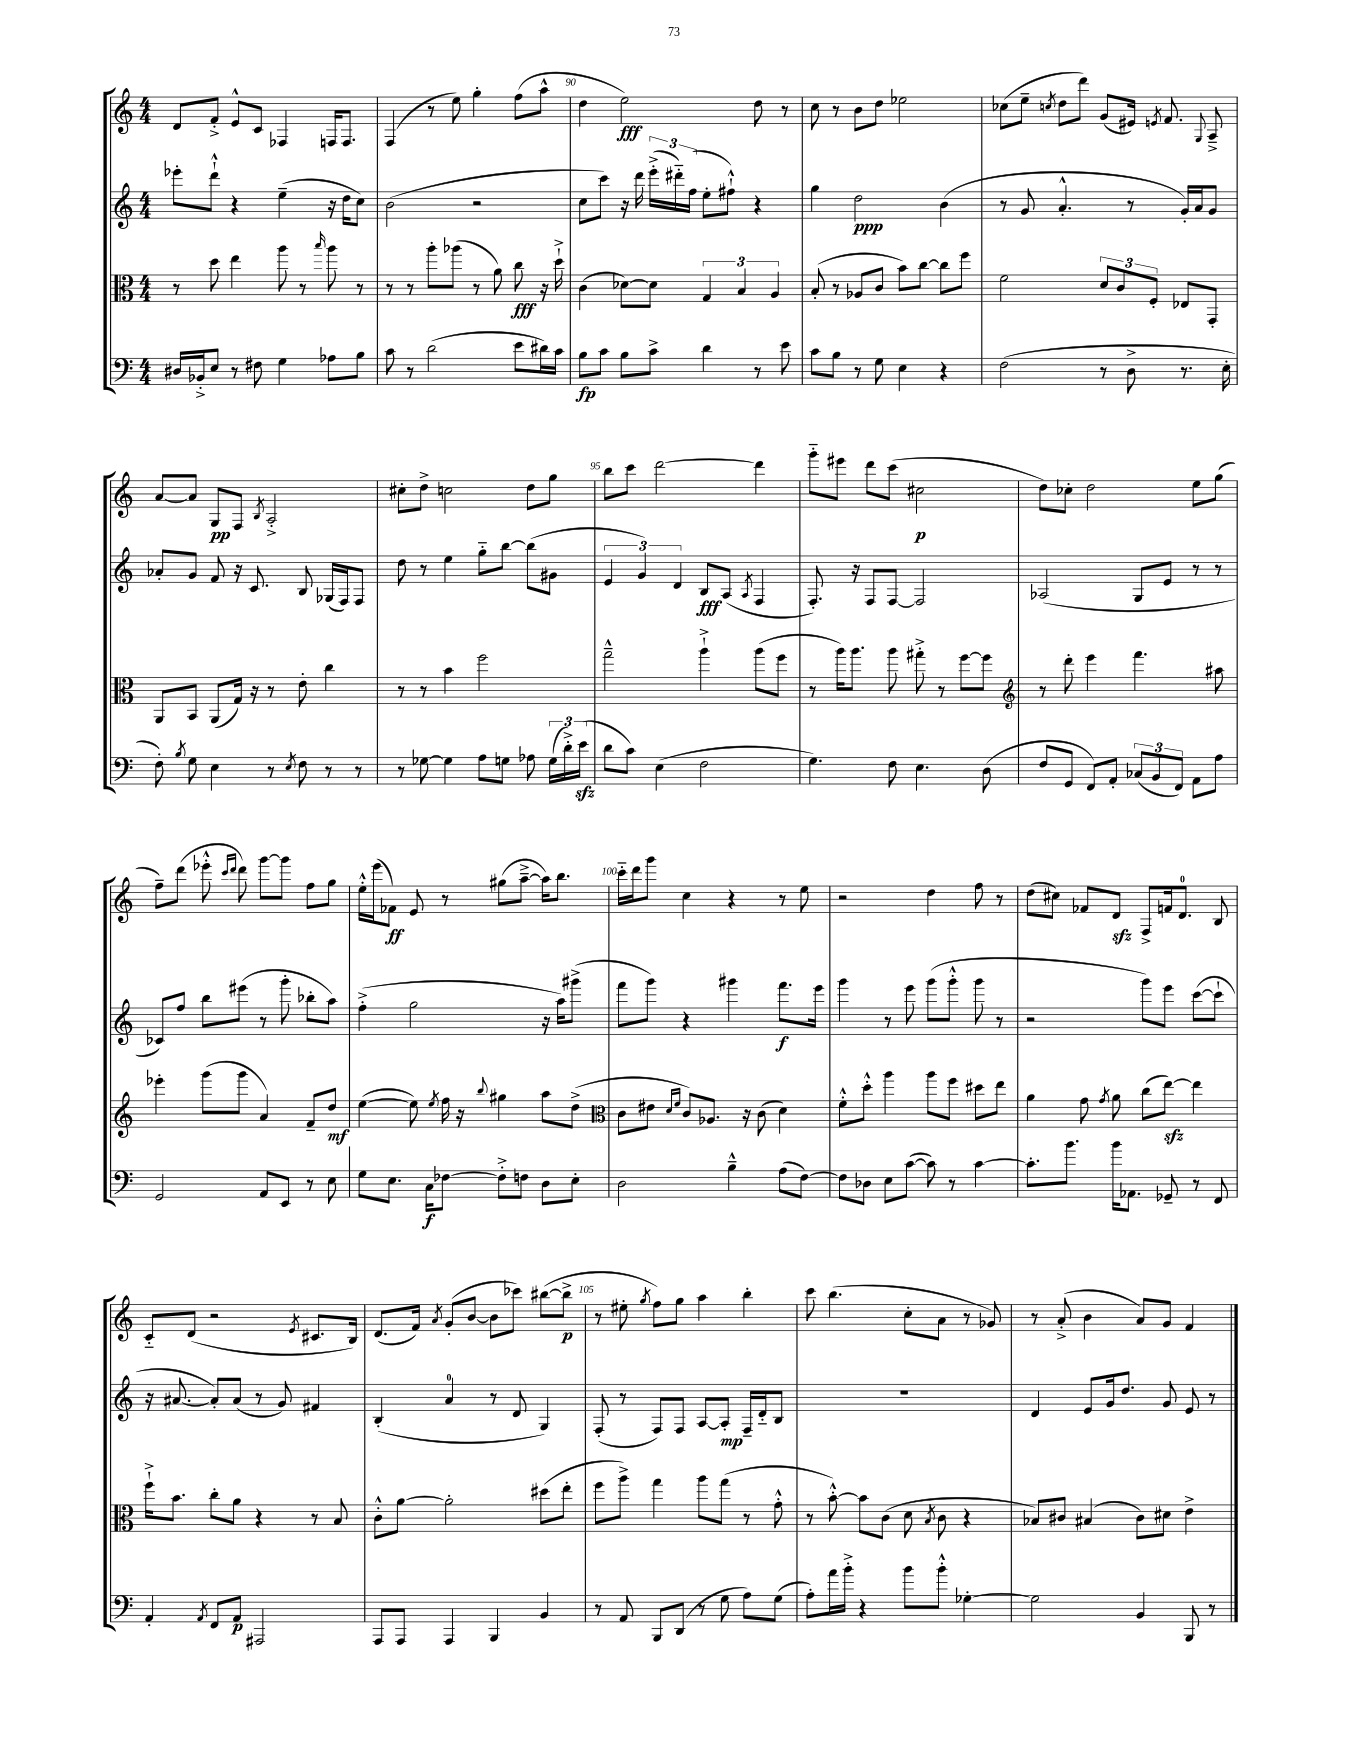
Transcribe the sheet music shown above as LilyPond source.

<<
\new StaffGroup <<
\new Staff = "s0" {
    \clef treble \key c \major \numericTimeSignature \time 4/4
    \autoBeamOff d'8[ f'8]-.-> e'8[-^ c'8] fes4 f16[ f8.] |
    f4( r8 e''8) g''4-. f''8[( a''8]-^ |
    d''4 e''2\fff) d''8 r8 |
    c''8 r8 b'8[ d''8] ees''2 |
    ces''8[( e''8]-- \acciaccatura { c''8 } d''8[ d'''8]) g'8[( eis'16]) \acciaccatura { e'8 } f'8. \appoggiatura { g8 } a8---> |
    a'8[~ a'8] g8[\pp f8] \acciaccatura { b8 } a2-.-> |
    cis''8[-. d''8]-> c''2 d''8[ g''8] |
    b''8[ c'''8] d'''2~ d'''4 |
    g'''8[-_ eis'''8] d'''8[ c'''8]( cis''2\p |
    d''8[) ces''8]-. d''2 e''8[ g''8]( |
    f''8[--) d'''8]( ees'''8-.-^ \grace { c'''16[ d'''16] } d'''8) g'''8[~ g'''8] f''8[ g''8] |
    e''16[-.-^ e'''16( fes'8]\ff) e'8 r8 gis''8[( a''8]~---> a''16[) b''8.] |
    c'''16[-_ d'''16 g'''8] c''4 r4 r8 e''8 |
    r2 d''4 f''8 r8 |
    d''8[( cis''8]) fes'8[ d'8]\sfz f8[-> f'16 d'8.]-0 b8 |
    c'8[-_ d'8]( r2 \acciaccatura { e'8 } cis'8.[ b16]) |
    d'8.[( f'16]) \acciaccatura { a'8 } g'8[-.( b'8]~ b'8[ ces'''8]) bis''8[~( bis''8]->\p |
    r8 eis''8-. \acciaccatura { g''8 } f''8[) g''8] a''4 b''4-. |
    c'''8 b''4.( c''8[-. a'8] r8 ges'8) |
    r8 a'8-.->( b'4 a'8[) g'8] f'4 \bar "|." |
}
\new Staff = "s1" {
    \clef treble \key c \major \numericTimeSignature \time 4/4
    \autoBeamOff ees'''8[-. d'''8]-!-^ r4 e''4--( r16 d''16[ c''8]) |
    b'2( r2 |
    c''8[ c'''8]) r16 d'''16 \tuplet 3/2 { e'''16[-.->( dis'''16-_) f''16]( } e''8[-. fis''8]-!-^) r4 |
    g''4 d''2\ppp b'4( |
    r8 g'8 a'4.-.-^ r8 g'16[-.) a'16 g'8] |
    aes'8[-. g'8] f'8 r16 c'8. b8 ges16[( f16) f8] |
    d''8 r8 e''4 g''8[-_ b''8]~ b''8[( gis'8] |
    \tuplet 3/2 { e'4 g'4) d'4 } b8[\fff a8]( \acciaccatura { a8 } f4 |
    f8.-.) r16 f8[ f8]~ f2 |
    aes2( g8[ e'8] r8 r8 |
    ces'8[) f''8] b''8[ eis'''8]( r8 g'''8-. bes''8[-. a''8]) |
    f''4-.->( g''2 r16 a''16[) gis'''8]->( |
    f'''8[ g'''8]) r4 gis'''4 f'''8.[\f e'''16] |
    g'''4 r8 e'''8 g'''8[( g'''8]-.-^ g'''8 r8 |
    r2 g'''8[) e'''8] c'''8[~( c'''8]-! |
    r16 ais'8.~ ais'8[-.) ais'8]( r8 g'8) fis'4 |
    b4-.( a'4-0 r8 d'8 g4) |
    f8-.( r8 f8[) f8] a8[~ a8]-.\mp f16[-- d'16-_ b8] |
    R1 |
    d'4 e'8[ g'16 d''8.] g'8 e'8 r8 \bar "|." |
}
\new Staff = "s2" {
    \clef alto \key c \major \numericTimeSignature \time 4/4
    \autoBeamOff r8 d''8 e''4 a''8 r8 \grace { b''16 } a''8 r8 |
    r8 r8 a''8[-. aes''8]( r8 a'8) c''8\fff r16 d''16-!-> |
    c'4( des'8[~) des'8] \tuplet 3/2 { g4 b4 a4 } |
    b8-.( r8 aes8[ c'8] b'8[) c''8]~ c''8[ f''8] |
    f'2 \tuplet 3/2 { d'8[ c'8 f8]-. } ees8[ g,8]-. |
    a,8[ b,8] a,8[( g16]) r16 r8 e'8-. c''4 |
    r8 r8 b'4 f''2 |
    g''2---^ a''4-!-> a''8[( f''8] |
    r8 a''16[) a''8.] a''8 gis''8-.-> r8 f''8[~ f''8] |
    \clef treble r8 d'''8-. e'''4 f'''4. ais''8 |
    ees'''4-. g'''8[( g'''8] a'4) f'8[-- d''8]\mf |
    e''4~( e''8) \acciaccatura { e''8 } f''16 r16 \appoggiatura { b''8 } gis''4 a''8[ d''8]->( |
    \clef alto c'8[ eis'8] \grace { d'16[ f'16] } c'8[) aes8.] r16 c'8( d'4) |
    f'8[-.-^ d''8]-.-^ a''4 a''8[ f''8] dis''8[ e''8] |
    a'4 g'8 \acciaccatura { g'8 } a'8 c''8[( e''8]~\sfz) e''4 |
    f''16[-!-> b'8.] c''8[-. a'8] r4 r8 b8 |
    c'8[-.-^ a'8]~ a'2-. dis''8[( e''8]-. |
    f''8[ a''8]->) g''4 a''8[ g''8]( r8 g'8-.-^ |
    r8 b'8~-.-^) b'8[ c'8]( d'8 \acciaccatura { b8 } c'8 r4 |
    bes8[) cis'8] bis4( cis'8[) dis'8] e'4-> \bar "|." |
}
\new Staff = "s3" {
    \clef bass \key c \major \numericTimeSignature \time 4/4
    \autoBeamOff dis16[ bes,16-.-> e8] r8 fis8 g4 aes8[ b8] |
    c'8 r8 d'2( e'8[ dis'16) c'16] |
    b8[\fp c'8] b8[ c'8]-> d'4 r8 e'8 |
    c'8[ b8] r8 g8 e4 r4 |
    f2( r8 d8-> r8. e16-. |
    f8-.) \acciaccatura { b8 } g8 e4 r8 \acciaccatura { e8 } f8 r8 r8 |
    r8 ges8~ ges4 a8[ g8] aes8 \tuplet 3/2 { g16[( d'16-.->) e'16]\sfz( } |
    d'8[ c'8]) e4( f2 |
    g4.) f8 e4. d8( |
    f8[ g,8] f,8[) a,8]-. \tuplet 3/2 { ces8[( b,8 f,8]) } a,8[ a8] |
    g,2 a,8[ e,8] r8 e8 |
    g8[ e8.] c16[\f fes8]~ fes8[-.-> f8] d8[ e8]-. |
    d2 b4---^ a8[( f8]~) |
    f8[ des8] e8[ c'8]~( c'8) r8 c'4~ |
    c'8.[-. b'8.] b'16[ aes,8.] ges,8-- r8 f,8 |
    a,4-. \acciaccatura { a,8 } f,8[ a,8]\p ais,,2 |
    a,,8[ a,,8] a,,4 b,,4 b,4 |
    r8 a,8 b,,8[ d,8]( r8 g8 a8[) g8]( |
    a8[-.) a'16 b'16]-.-> r4 b'8[ b'8]-.-^ ges4~-. |
    ges2 b,4 b,,8 r8 \bar "|." |
}
>>
>>
\layout { \context { \Score currentBarNumber = #88 \override BarNumber.break-visibility = ##(#f #t #t) barNumberVisibility = #(every-nth-bar-number-visible 5) } }
